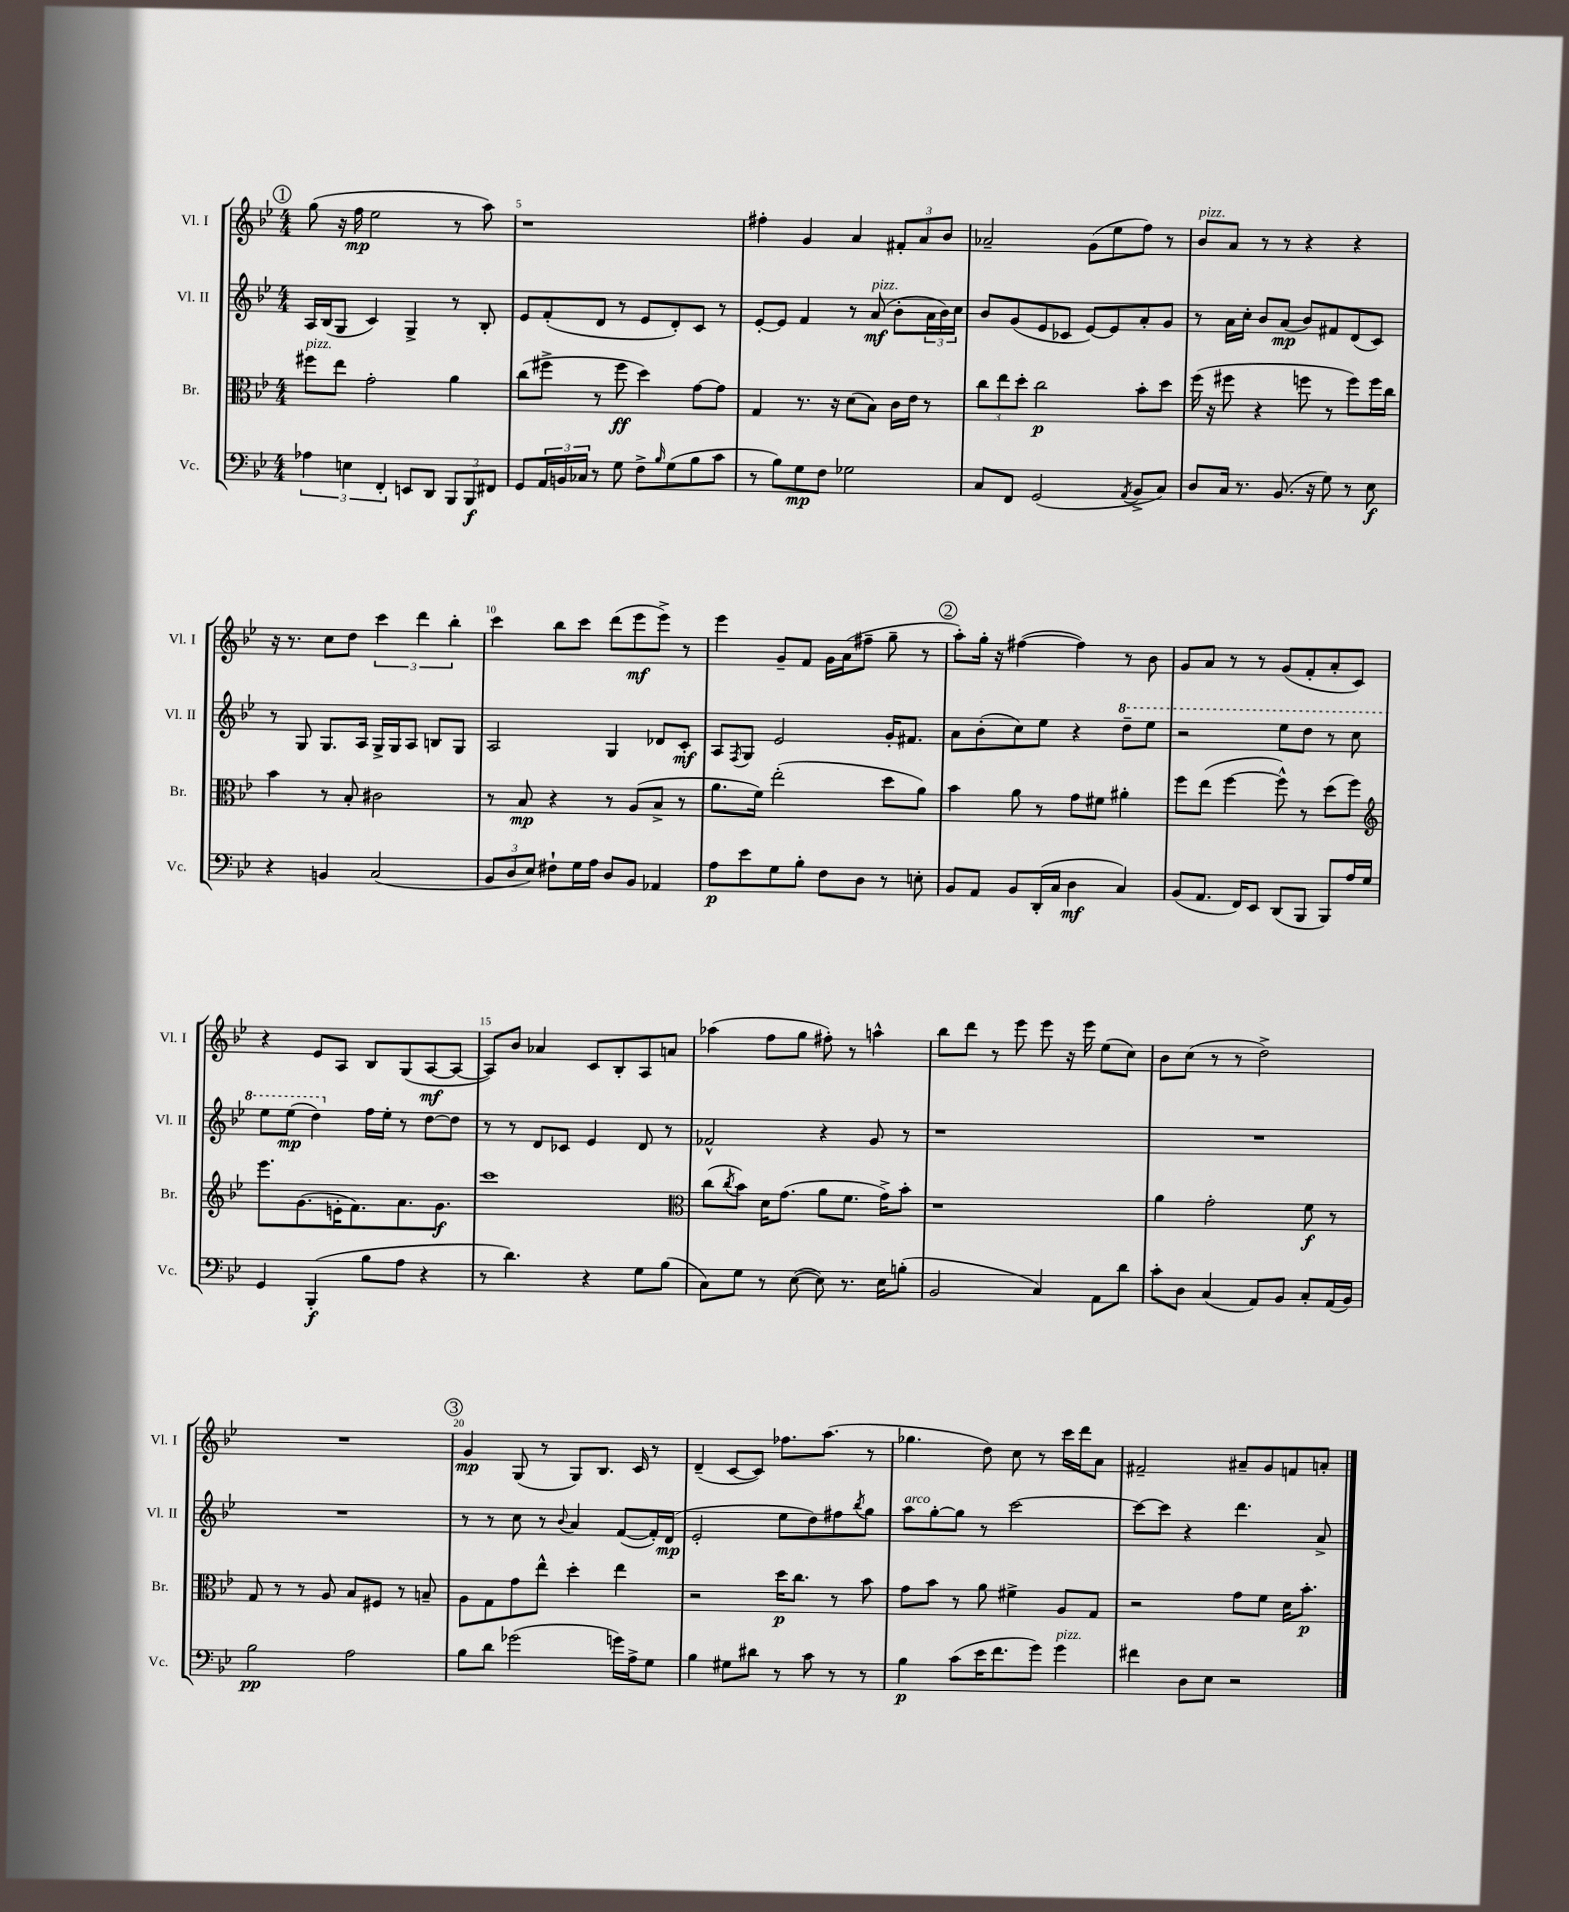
<<
\new StaffGroup <<
\new Staff = "s0" \with { instrumentName = "Vl. I" shortInstrumentName = "Vl. I" } {
    \clef treble \key bes \major \numericTimeSignature \time 4/4
    \mark \markup { \circle "1" } g''8( r16 f''16\mp ees''2 r8 a''8) |
    r1 |
    fis''4-. g'4 a'4 \tuplet 3/2 { fis'8-. a'8 bes'8 } |
    aes'2-- g'8( ees''8 f''8) r8 |
    bes'8^\markup { \italic "pizz." } a'8 r8 r8 r4 r4 |
    r16 r8. c''8 d''8 \tuplet 3/2 { c'''4 d'''4 bes''4-. } |
    c'''4 bes''8 c'''8 d'''8( ees'''8\mf ees'''8->) r8 |
    ees'''4 g'8-- f'8 g'16 a'16( fis''8-- g''8-- r8 |
    \mark \markup { \circle "2" } a''8-.) g''16-. r16 fis''4~( fis''4) r8 bes'8 |
    g'8 a'8 r8 r8 g'8( f'8-. a'8-. c'8) |
    r4 ees'8 a8 bes8 g8( a8~\mf a8~ |
    a8) bes'8 aes'4 c'8 bes8-. a8 a'8 |
    aes''4( f''8 g''8 fis''8-.) r8 a''4-^ |
    bes''8 d'''8 r8 ees'''8 ees'''8 r16 ees'''16 ees''8( c''8) |
    bes'8 c''8( r8 r8 d''2->) |
    R1 |
    \mark \markup { \circle "3" } g'4\mp g8( r8 g8) bes8. c'16 r8 |
    d'4--( c'8~ c'8) fes''8. a''8.( r8 |
    ges''4. d''8) c''8 r8 c'''16 d'''16 a'8 |
    fis'2-- ais'8-- g'8 f'8 a'8-. \bar "|." |
}
\new Staff = "s1" \with { instrumentName = "Vl. II" shortInstrumentName = "Vl. II" } {
    \clef treble \key bes \major \numericTimeSignature \time 4/4
    \mark \markup { \circle "1" } a16 bes16( g8 c'4) g4-> r8 bes8-. |
    ees'8 f'8-.( d'8 r8 ees'8 d'8-.) c'8 r8 |
    ees'8~-. ees'8 f'4 r8 a'8\mf^\markup { \italic "pizz." }( bes'8-. \tuplet 3/2 { a'16 bes'16) c''16 } |
    bes'8 g'8( ees'8 ces'8 ees'8~) ees'8 a'8-. g'8 |
    r8 a'16 c''16-. bes'8 a'8\mp( bes'8) fis'8 d'8( c'8) |
    r8 g8 g8. a16 g16-> g16 a8 b8 g8 |
    a2 g4 des'8 c'8-.\mf |
    a8 \acciaccatura { f8 } g8 ees'2 g'16-. fis'8. |
    \mark \markup { \circle "2" } a'8 bes'8-.( c''8) ees''8 r4 \ottava #1 d'''8-- ees'''8 |
    r2 ees'''8 d'''8 r8 c'''8 |
    ees'''8 ees'''8\mp( d'''4) \ottava #0 f''16 ees''16-. r8 d''8~ d''8 |
    r8 r8 d'8 ces'8 ees'4 d'8 r8 |
    fes'2-^ r4 g'8 r8 |
    r1 |
    R1 |
    R1 |
    \mark \markup { \circle "3" } r8 r8 c''8 r8 \appoggiatura { bes'8 } a'4 f'8~( f'16-.) d'16\mp( |
    ees'2-. ees''8 d''8) fis''8 \acciaccatura { bes''8 } g''8 |
    a''8^\markup { \italic "arco" } g''8~-. g''8 r8 c'''2~ |
    c'''8~ c'''8 r4 d'''4. a'8-> \bar "|." |
}
\new Staff = "s2" \with { instrumentName = "Br." shortInstrumentName = "Br." } {
    \clef alto \key bes \major \numericTimeSignature \time 4/4
    \mark \markup { \circle "1" } fis''8^\markup { \italic "pizz." } ees''8 g'2-. a'4 |
    c''8( fis''8-> r8 fis''8\ff d''4) g'8~ g'8 |
    g4 r8. r16 d'8( bes8) c'16 ees'16 r8 |
    \tuplet 3/2 { c''8 ees''8 d''8-. } c''2\p bes'8-. d''8 |
    f''16( r16 fis''8 r4 f''8 r8 f''8) f''16 c''16 |
    bes'4 r8 bes8-. cis'2 |
    r8 bes8\mp r4 r8 a8( bes8-> r8 |
    a'8. f'16) ees''2-.( d''8 a'8) |
    \mark \markup { \circle "2" } bes'4 a'8 r8 g'8 fis'8 ais'4-. |
    f''8 ees''8( f''4~ f''8-^) r8 d''8( f''8) |
    \clef treble ees'''8. g'8.( e'16-. f'8.) a'8. g'8.\f |
    c'''1 |
    \clef alto c''8( \acciaccatura { c''8 } bes'8) d'16 g'8.( a'8 f'8. g'16->) bes'8-. |
    r1 |
    a'4 g'2-. f'8\f r8 |
    g8 r8 r8 a8 bes8 fis8 r8 b8-- |
    \mark \markup { \circle "3" } a8 g8 g'8 ees''8-^ d''4-. ees''4 |
    r2 d''16\p c''8. r8 bes'8 |
    g'8 bes'8 r8 a'8 fis'4-> a8 g8 |
    r2 g'8 f'8 d'16 bes'8.-.\p \bar "|." |
}
\new Staff = "s3" \with { instrumentName = "Vc." shortInstrumentName = "Vc." } {
    \clef bass \key bes \major \numericTimeSignature \time 4/4
    \mark \markup { \circle "1" } \tuplet 3/2 { aes4 e4 f,4-. } e,8 d,8 \tuplet 3/2 { bes,,8 bes,,8\f fis,8 } |
    g,8 \tuplet 3/2 { a,16 b,16 ces16 } r8 g8 f8-> \grace { bes16 } g8( bes8 c'8 |
    r8 bes8) g8\mp f8 ges2 |
    c8 f,8 g,2( \acciaccatura { a,8 } bes,8-> c8) |
    d8 c16 r8. bes,8.( r16 g8) r8 ees8\f |
    r4 b,4 c2( |
    \tuplet 3/2 { bes,8 d8 ees8) } fis8-! g16 a16 d8 bes,8 aes,4 |
    a8\p ees'8 g8 bes8-. f8 d8 r8 e8-. |
    \mark \markup { \circle "2" } bes,8 a,8 bes,8 d,16-.( c16 d4\mf c4) |
    bes,8( a,8. f,16) ees,8 d,8( bes,,8 bes,,8) a16 g16 |
    g,4 bes,,4-.\f( bes8 a8 r4 |
    r8 d'4.) r4 g8 bes8( |
    c8) g8 r8 ees8~( ees8) r8. ees16 b8-.( |
    bes,2 c4) a,8 d'8 |
    c'8-. d8 c4( a,8) bes,8 c8-. a,16( bes,16) |
    bes2\pp a2 |
    \mark \markup { \circle "3" } bes8 d'8 ges'2( g'16) a16-> g8 |
    bes4 gis8 dis'8 r8 c'8 r8 r8 |
    bes4\p c'8( ees'16 f'8. g'8) g'4^\markup { \italic "pizz." } |
    fis'4 d8 ees8 r2 \bar "|." |
}
>>
>>
\layout { \context { \Score currentBarNumber = #4 \override BarNumber.break-visibility = ##(#f #t #t) barNumberVisibility = #(every-nth-bar-number-visible 5) } }
